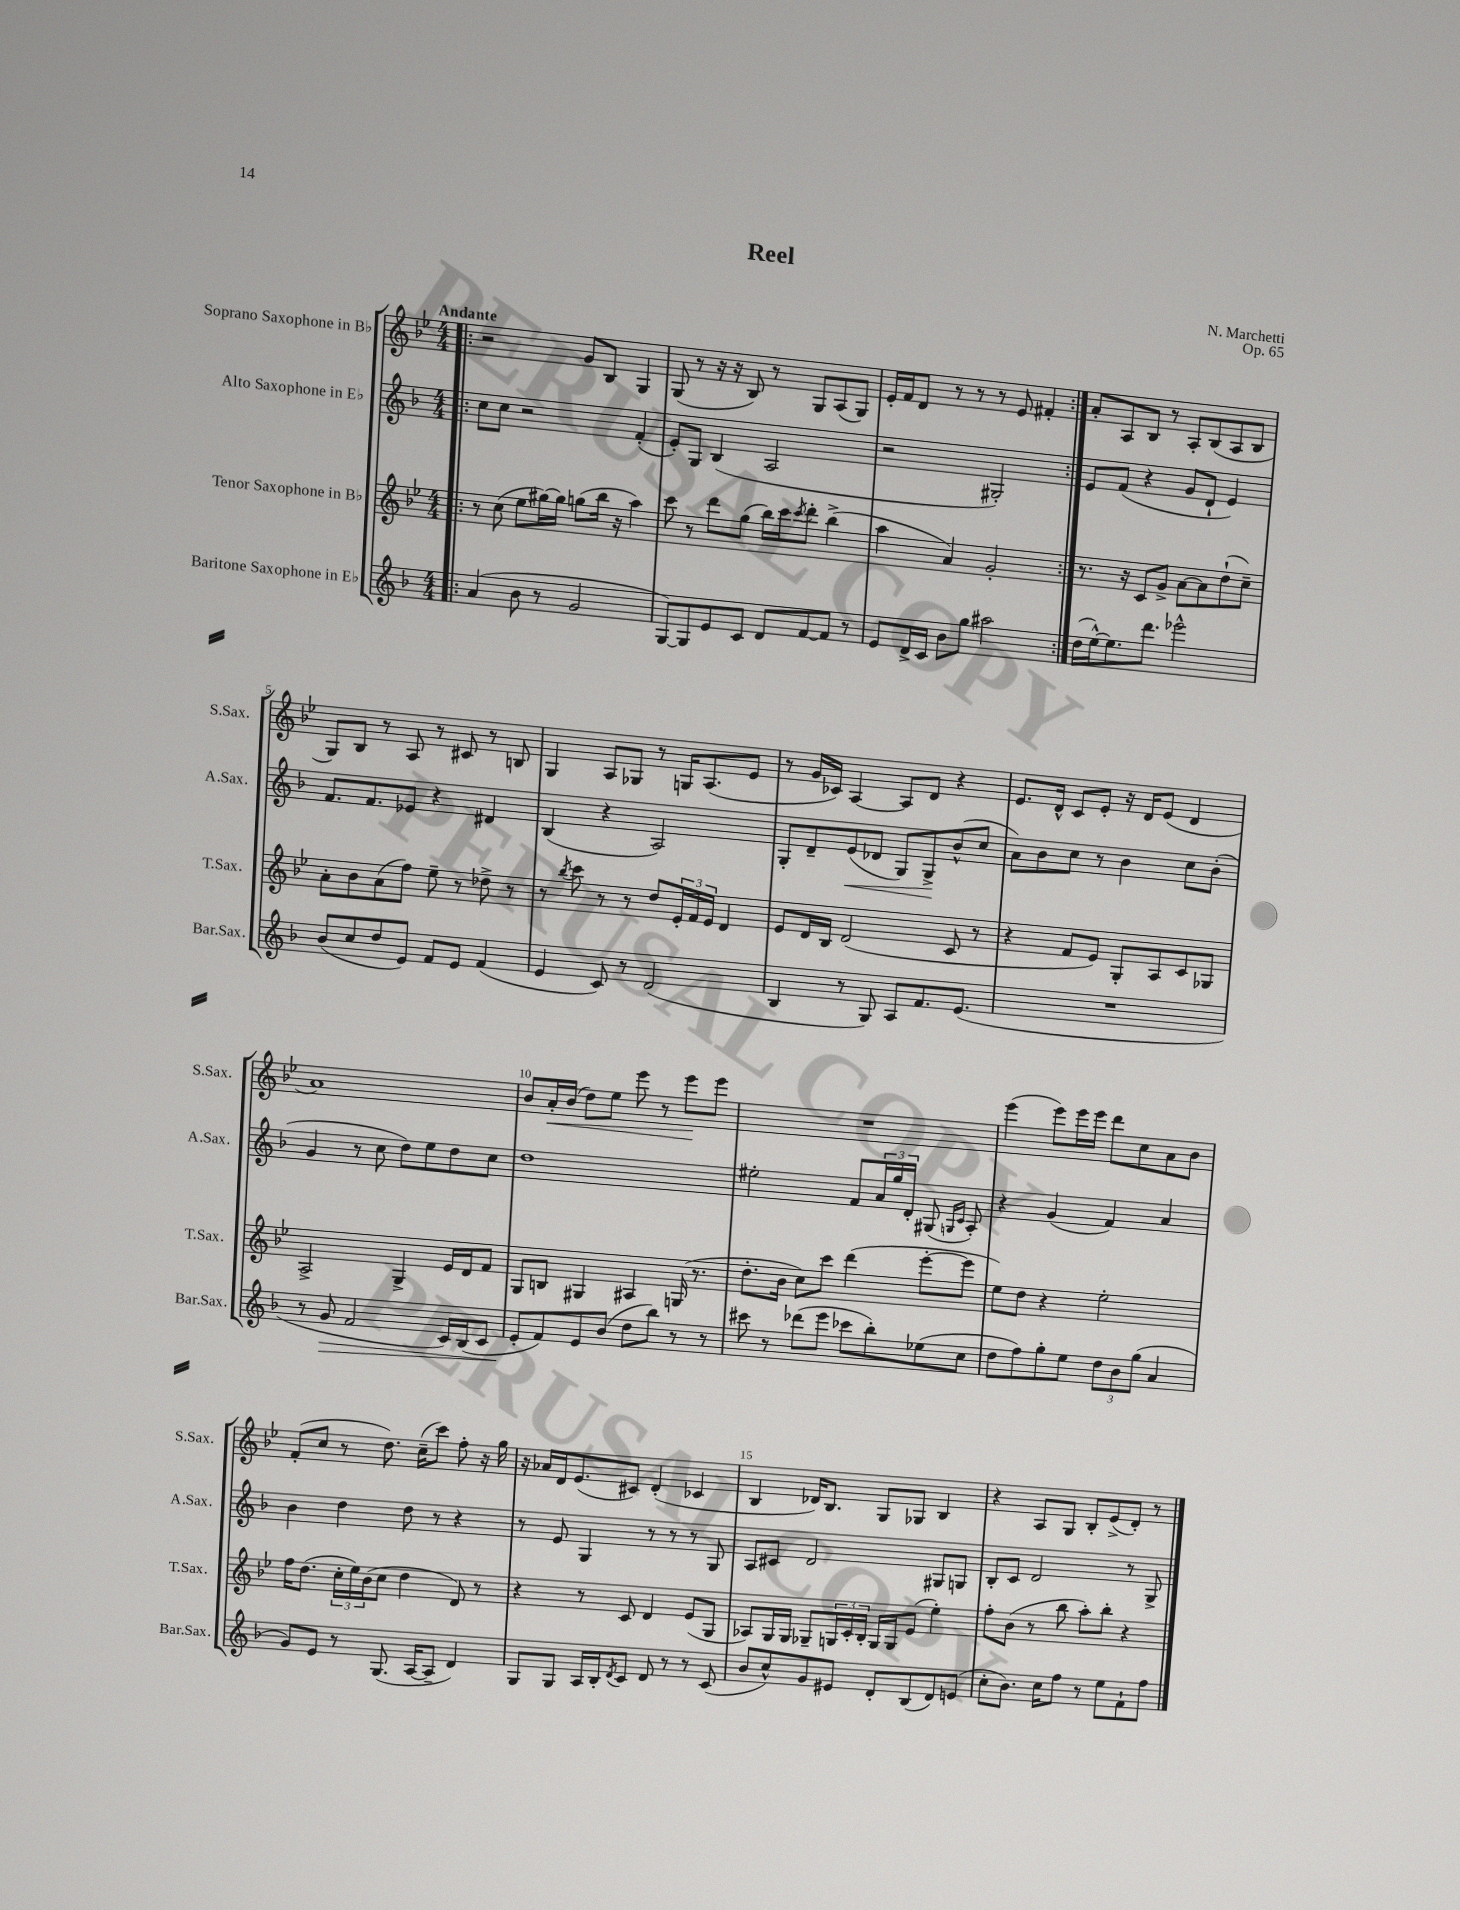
\header { title = "Reel" composer = "N. Marchetti" opus = "Op. 65" }
<<
\new StaffGroup <<
\new Staff = "s0" \with { instrumentName = "Soprano Saxophone in Bb" shortInstrumentName = "S.Sax." } {
    \clef treble \key bes \major \numericTimeSignature \time 4/4 \tempo "Andante"
    \repeat volta 2 { \bar ".|:" r2 g'8 bes8 g4 |
    g8( r8 r16 r16 bes8) r8 g8 a8( g8) |
    ees'16-. f'16 d'8 r8 r8 r8 ees'8 fis'4-. | }
    a'8-. a8 bes8 r8 a8-. bes8( a8 bes8 |
    g8) bes8 r8 a8 r8 cis'8 r8 b8 |
    g4 a8 ges8 r8 g16 a8.( ees'8 |
    r8 g'16 ces'16) a4~ a8 d'8 r4 |
    ees'8. d'16-^ c'8 ees'8-. r16 d'16 ees'8( d'4 |
    a'1) |
    bes'8 a'16-.\< bes'16( d''8) ees''8 ees'''8 r8 ees'''8\! ees'''8 |
    R1 |
    ees'''4( ees'''8) ees'''16 ees'''16 d'''8 c''8 a'8 bes'8 |
    f'8-.( c''8 r8 d''8.) c''16--( c'''8) f''8-. r16 g''16 |
    r16 aes'16 d'16 ees'8.( cis'8) d'4-.( ces'4 |
    bes4 des'16) bes8. g8 ges8 bes4 |
    r4 a8 g8 bes8-. ees'8->( d'8-.) r8 \bar "|." |
}
\new Staff = "s1" \with { instrumentName = "Alto Saxophone in Eb" shortInstrumentName = "A.Sax." } {
    \clef treble \key f \major \numericTimeSignature \time 4/4
    \repeat volta 2 { \bar ".|:" c''8 c''8 r2 f'4-.( |
    e'8-.) g8 bes4( a2 |
    r2 gis2-.) | }
    e'8 f'8( r4 g'8 d'8-! e'4) |
    f'8. f'8. ees'8 r4 dis'4 |
    bes4( r4 a2) |
    g8-. d'8-- e'8\<( des'8 g8) g8->\! bes'8-^( c''8 |
    a'8) bes'8 c''8 r8 bes'4 c''8 bes'8-.( |
    g'4 r8 c''8 d''8) e''8 d''8 c''8 |
    d''1 |
    eis''2-. f'8 \tuplet 3/2 { a'16 g''16 d'16-. } gis8( \grace { g16 c'16 } a8-.) |
    r4 g'4( f'4) a'4 |
    bes'4 d''4 d''8 r8 r4 |
    r8 e'8 g4 r8 r8 r8 g8 |
    a8 cis'8 d'2 gis8 g8 |
    bes8-. c'8 d'2 r8 g8-> \bar "|." |
}
\new Staff = "s2" \with { instrumentName = "Tenor Saxophone in Bb" shortInstrumentName = "T.Sax." } {
    \clef treble \key bes \major \numericTimeSignature \time 4/4
    \repeat volta 2 { \bar ".|:" r8 c''8( ees''8 gis''16~) gis''16 g''8( bes''16 r16 a''4) |
    c'''8 r8 d'''8 g''8( bes''16) c'''16 \acciaccatura { c'''8 } d'''8-. bes''4->( |
    a''4 a'4) g'2-. | }
    r8. r16 c'8 g'8-> a'8~ a'8 d''8-!( c''8--) |
    a'8-. bes'8 a'8( f''8) ees''8-- r8 des''8-> r8 |
    r8 \acciaccatura { bes''8 } c'''8 r8 r8 d''8 \tuplet 3/2 { ees'16-. f'16 ees'16 } d'4 |
    ees'8 d'16 bes16 d'2( c'8 r8 |
    r4 f'8 ees'8) g8-. a8 c'8 ges8 |
    a2-> g4-> ees'16 d'16 f'8 |
    g8 b8 gis4 ais4 g16( r8. |
    d''8.-. bes'16 c''8) c'''8 d'''4( ees'''8~-. ees'''8 |
    ees''8) d''8 r4 ees''2-. |
    f''16 d''8.( \tuplet 3/2 { c''16-. ees''16) bes'16( } c''8 d''4 d'8) r8 |
    r4 r8 c'8 d'4 ees'8( g8 |
    aes8) g16 g16 ges8-- \tuplet 3/2 { g16 c'16-. bes16-. } g16 g16 ees'8( ees''4-.) |
    f''8-. bes'8( r8 bes''8 a''8-.) bes''8-. r4 \bar "|." |
}
\new Staff = "s3" \with { instrumentName = "Baritone Saxophone in Eb" shortInstrumentName = "Bar.Sax." } {
    \clef treble \key f \major \numericTimeSignature \time 4/4
    \repeat volta 2 { \bar ".|:" a'4( bes'8 r8 g'2 |
    g8~) g8 e'8 c'8 d'8 f'8~ f'8 r8 |
    e'8 d'16-> c'16 bes'8 g''8 ais''2 | }
    d''16( e''16~-^) e''8. d'''8. ees'''2-^ |
    bes'8( c''8 d''8 e'8) f'8 e'8 f'4( |
    e'4 c'8) r8 d'2( |
    bes4 r8 g8) a8 f'8. e'8.( |
    R1 |
    r8 g'8\> f'2 c'16) bes16( c'8 |
    e'8-.\! f'8) e'8 bes'8( d''8 bes''8) r8 r8 |
    cis'''8 r8 des'''8( e'''8 ces'''8 bes''8-.) ees''8( c''8 |
    d''8 f''8) g''8-. e''8 \tuplet 3/2 { d''8 bes'8 g''8( } a'4 |
    g'8) e'8 r8 g8.( a16~ a8-- d'4) |
    g8 g8 a16 bes16-. \acciaccatura { d'8 } c'8 d'8 r8 r8 c'8( |
    bes'8 c''8-^) g'8 eis'8 d'8-. bes8( d'8) e'8( |
    c''8-. bes'8.) c''16 f''8 r8 e''8 f'8-! f''8 \bar "|." |
}
>>
>>
\layout { \context { \Score \override BarNumber.break-visibility = ##(#f #t #t) barNumberVisibility = #(every-nth-bar-number-visible 5) } }
